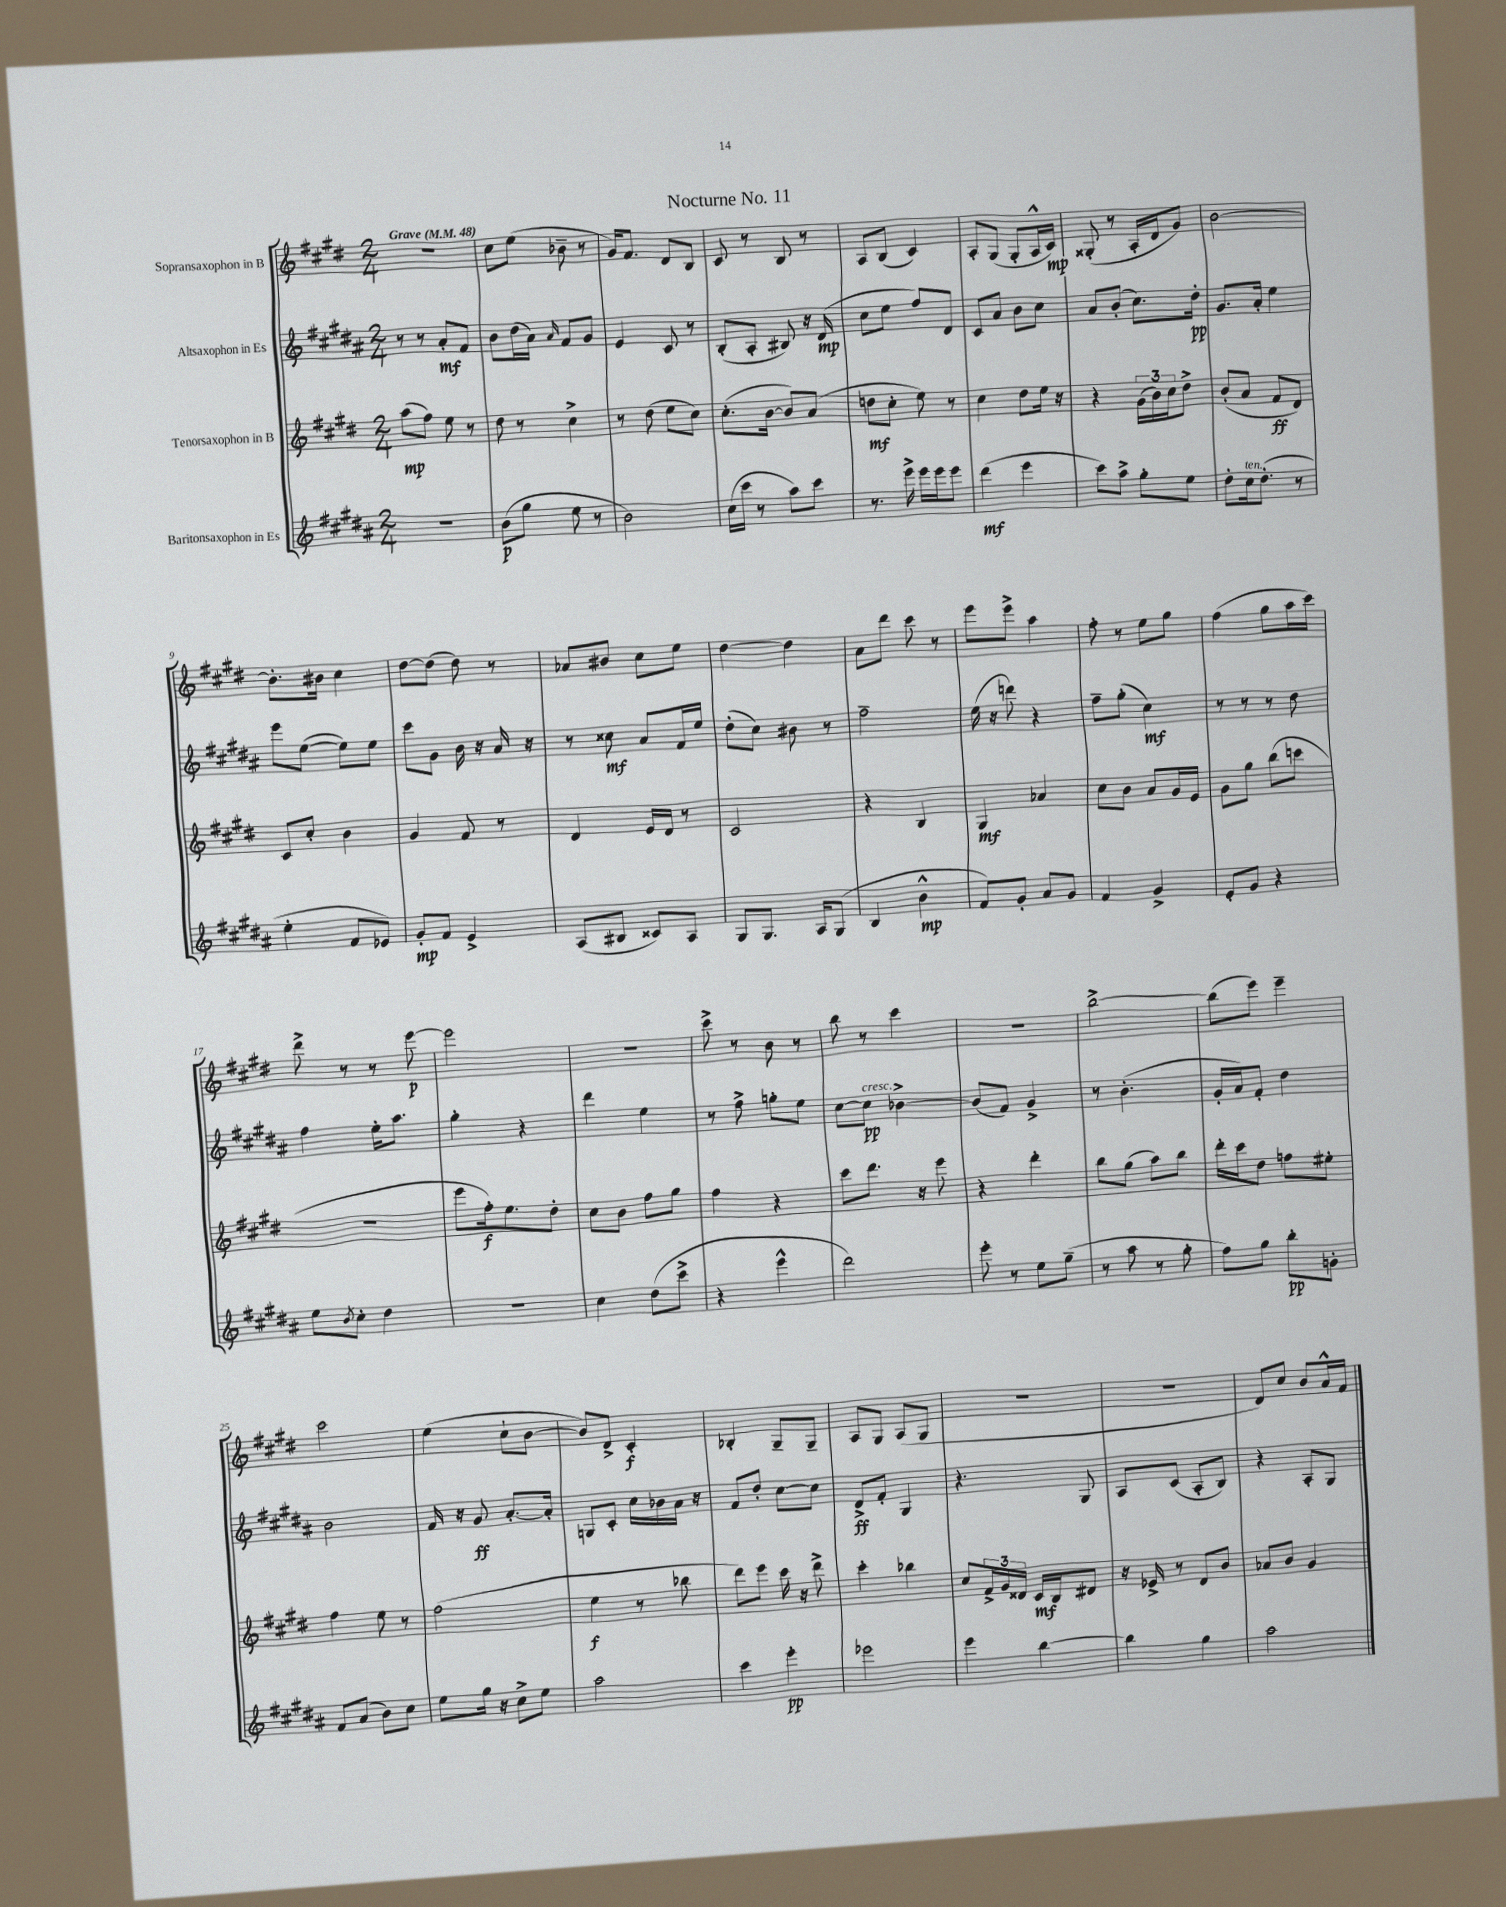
\header { title = "Nocturne No. 11" }
<<
\new StaffGroup <<
\new Staff = "s0" \with { instrumentName = "Sopransaxophon in B" } {
    \clef treble \key e \major \numericTimeSignature \time 2/4 \tempo "Grave" 4 = 48
    R2 |
    cis''8 e''8( bes'8-- r8 |
    gis'16) fis'8. dis'8 b8 |
    cis'8 r8 b8 r8 |
    a8 b8( cis'4) |
    a8-. gis8( gis8-. a16-^ cis'16\mp) |
    gisis8-.( r8 a16-. dis'16 gis'8) |
    b'2~ |
    b'8.-. bis'16 cis''4 |
    dis''8~ dis''8( dis''8) r8 |
    aes'8 bis'8 cis''8 e''8 |
    dis''4~ dis''4 |
    a'8 dis'''8 cis'''8 r8 |
    e'''8 e'''8-> a''4 |
    fis''8-. r8 e''8 gis''8 |
    fis''4( gis''8 a''16 cis'''16) |
    dis'''8-> r8 r8 e'''8~\p |
    e'''2 |
    r2 |
    cis'''8-> r8 b'8 r8 |
    b''8 r8 cis'''4 |
    R2 |
    b''2~-> |
    b''8( e'''8) e'''4-- |
    cis'''2 |
    e''4( cis''8-! b'8~ |
    b'8) dis'8-> cis'4-.\f |
    bes4-. gis8-- gis8-- |
    a8 gis8 a8( gis8 |
    r2 |
    R2 |
    dis'8) cis''8 b'8 a'16-^ fis'16 \bar "|." |
}
\new Staff = "s1" \with { instrumentName = "Altsaxophon in Es" } {
    \clef treble \key b \major \numericTimeSignature \time 2/4
    r8 r8 ais'8-.\mf fis'8 |
    b'8 dis''16( ais'16) \grace { ais'16 } fis'8 gis'8 |
    e'4 cis'8 r8 |
    b8-.( ais8-. bis8) r16 dis'16\mp( |
    cis''8 e''8 fis''8) dis'8 |
    cis'8 ais'8 b'8 cis''8 |
    ais'8 b'8-.( cis''8.) dis''16-.\pp |
    gis'8. ais'16-. e''4 |
    e'''8 e''8~( e''8) e''8 |
    cis'''8 gis'8 b'16 r16 ais'16 r16 |
    r8 cisis''8\mf ais'8 fis'16 e''16 |
    dis''8-.( cis''8) bis'8 r8 |
    fis''2-- |
    e''16( r16 d'''8) r4 |
    fis''8-- gis''8-.( cis''4\mf) |
    r8 r8 r8 dis''8 |
    fis''4 e''16-. ais''8. |
    gis''4-. r4 |
    dis'''4 e''4 |
    r8 fis''8-> g''8-. e''8 |
    cis''8~ cis''8\pp^\markup { \italic "cresc." } bes'4~-> |
    bes'8( fis'8) gis'4-> |
    r8 b'4.-.( |
    gis'16-. ais'16) fis'8-. dis''4 |
    b'2 |
    fis'16 r16 gis'8\ff ais'8.~-. ais'16-. |
    g8 cis'8-. cis''16 bes'16 ais'16 r16 |
    fis'8 dis''8-. cis''8~ cis''8 |
    dis'8->\ff fis'8-. gis4 |
    r4. gis8 |
    ais8 cis'8( ais8-. b8) |
    r4 ais8-. gis8 \bar "|." |
}
\new Staff = "s2" \with { instrumentName = "Tenorsaxophon in B" } {
    \clef treble \key e \major \numericTimeSignature \time 2/4
    a''8\mp( fis''8) e''8 r8 |
    dis''8 r8 cis''4-> |
    r8 dis''8( e''8 cis''8) |
    cis''8.-.( b'16~ b'8) a'8( |
    d''8\mf cis''8-. e''8) r8 |
    cis''4 dis''8 e''16 r16 |
    r4 \tuplet 3/2 { gis'16( b'16) cis''16 } dis''8-> |
    b'8-.( a'8 fis'8\ff dis'8) |
    cis'8 cis''8-. b'4 |
    gis'4 fis'8 r8 |
    dis'4 e'16 dis'16 r8 |
    cis'2 |
    r4 b4 |
    gis4\mf aes'4 |
    cis''8 b'8 a'8 gis'16 e'16 |
    gis'8 gis''8 b''8( c'''8 |
    r2 |
    e'''8 fis''16-.\f) e''8. dis''8-. |
    cis''8 b'8 fis''8 gis''8 |
    fis''4 r4 |
    cis'''8 dis'''8. r16 e'''8 |
    r4 dis'''4-. |
    b''8 gis''8( a''8) b''8 |
    dis'''16-. cis'''16 dis''8 f''8 eis''8-. |
    fis''4 e''8 r8 |
    fis''2( |
    e''4\f r8 bes''8 |
    dis'''8) e'''8 cis'''16 r16 dis'''8-> |
    cis'''4-. bes''4 |
    cis''8 \tuplet 3/2 { fis'16-> gis'16 disis'16 } cis'16\mf b16 dis'8 |
    r16 ees'16-> r8 dis'8 b'8 |
    aes'8 b'8 gis'4 \bar "|." |
}
\new Staff = "s3" \with { instrumentName = "Baritonsaxophon in Es" } {
    \clef treble \key b \major \numericTimeSignature \time 2/4
    r2 |
    b'8\p( gis''8 e''8 r8 |
    b'2) |
    cis''16( cis'''16 r8 ais''8) cis'''8 |
    r8. e'''16-> e'''16 e'''16 e'''8 |
    dis'''4\mf( e'''4 |
    cis'''8) ais''8-> gis''8-. e''8 |
    dis''8-. cis''16^\markup { \italic "ten." } dis''8.-.( r8 |
    e''4-. fis'8 ees'8) |
    gis'8-.\mp fis'8 e'4-> |
    ais8( bis8 cisis'8) ais8 |
    gis8 gis8. ais16 gis8( |
    b4 b'4-^\mp |
    fis'8) gis'8-. ais'8 gis'8 |
    fis'4 gis'4-> |
    e'8-. gis'8 r4 |
    e''8 \acciaccatura { b'8 } cis''8-. dis''4 |
    r2 |
    cis''4 dis''8( cis'''8-> |
    r4 e'''4-^ |
    dis'''2) |
    e'''8-. r8 e''8 gis''8--( |
    r8 ais''8 r8 gis''8-. |
    fis''8) gis''8 b''8-.\pp g'8-. |
    fis'8 ais'8( b'8) cis''8 |
    e''8 gis''16 r16 cis''8-> e''8 |
    ais''2 |
    cis'''4 e'''4-.\pp |
    ees'''2 |
    e'''4 b''4~ |
    b''4 gis''4 |
    ais''2 \bar "|." |
}
>>
>>
